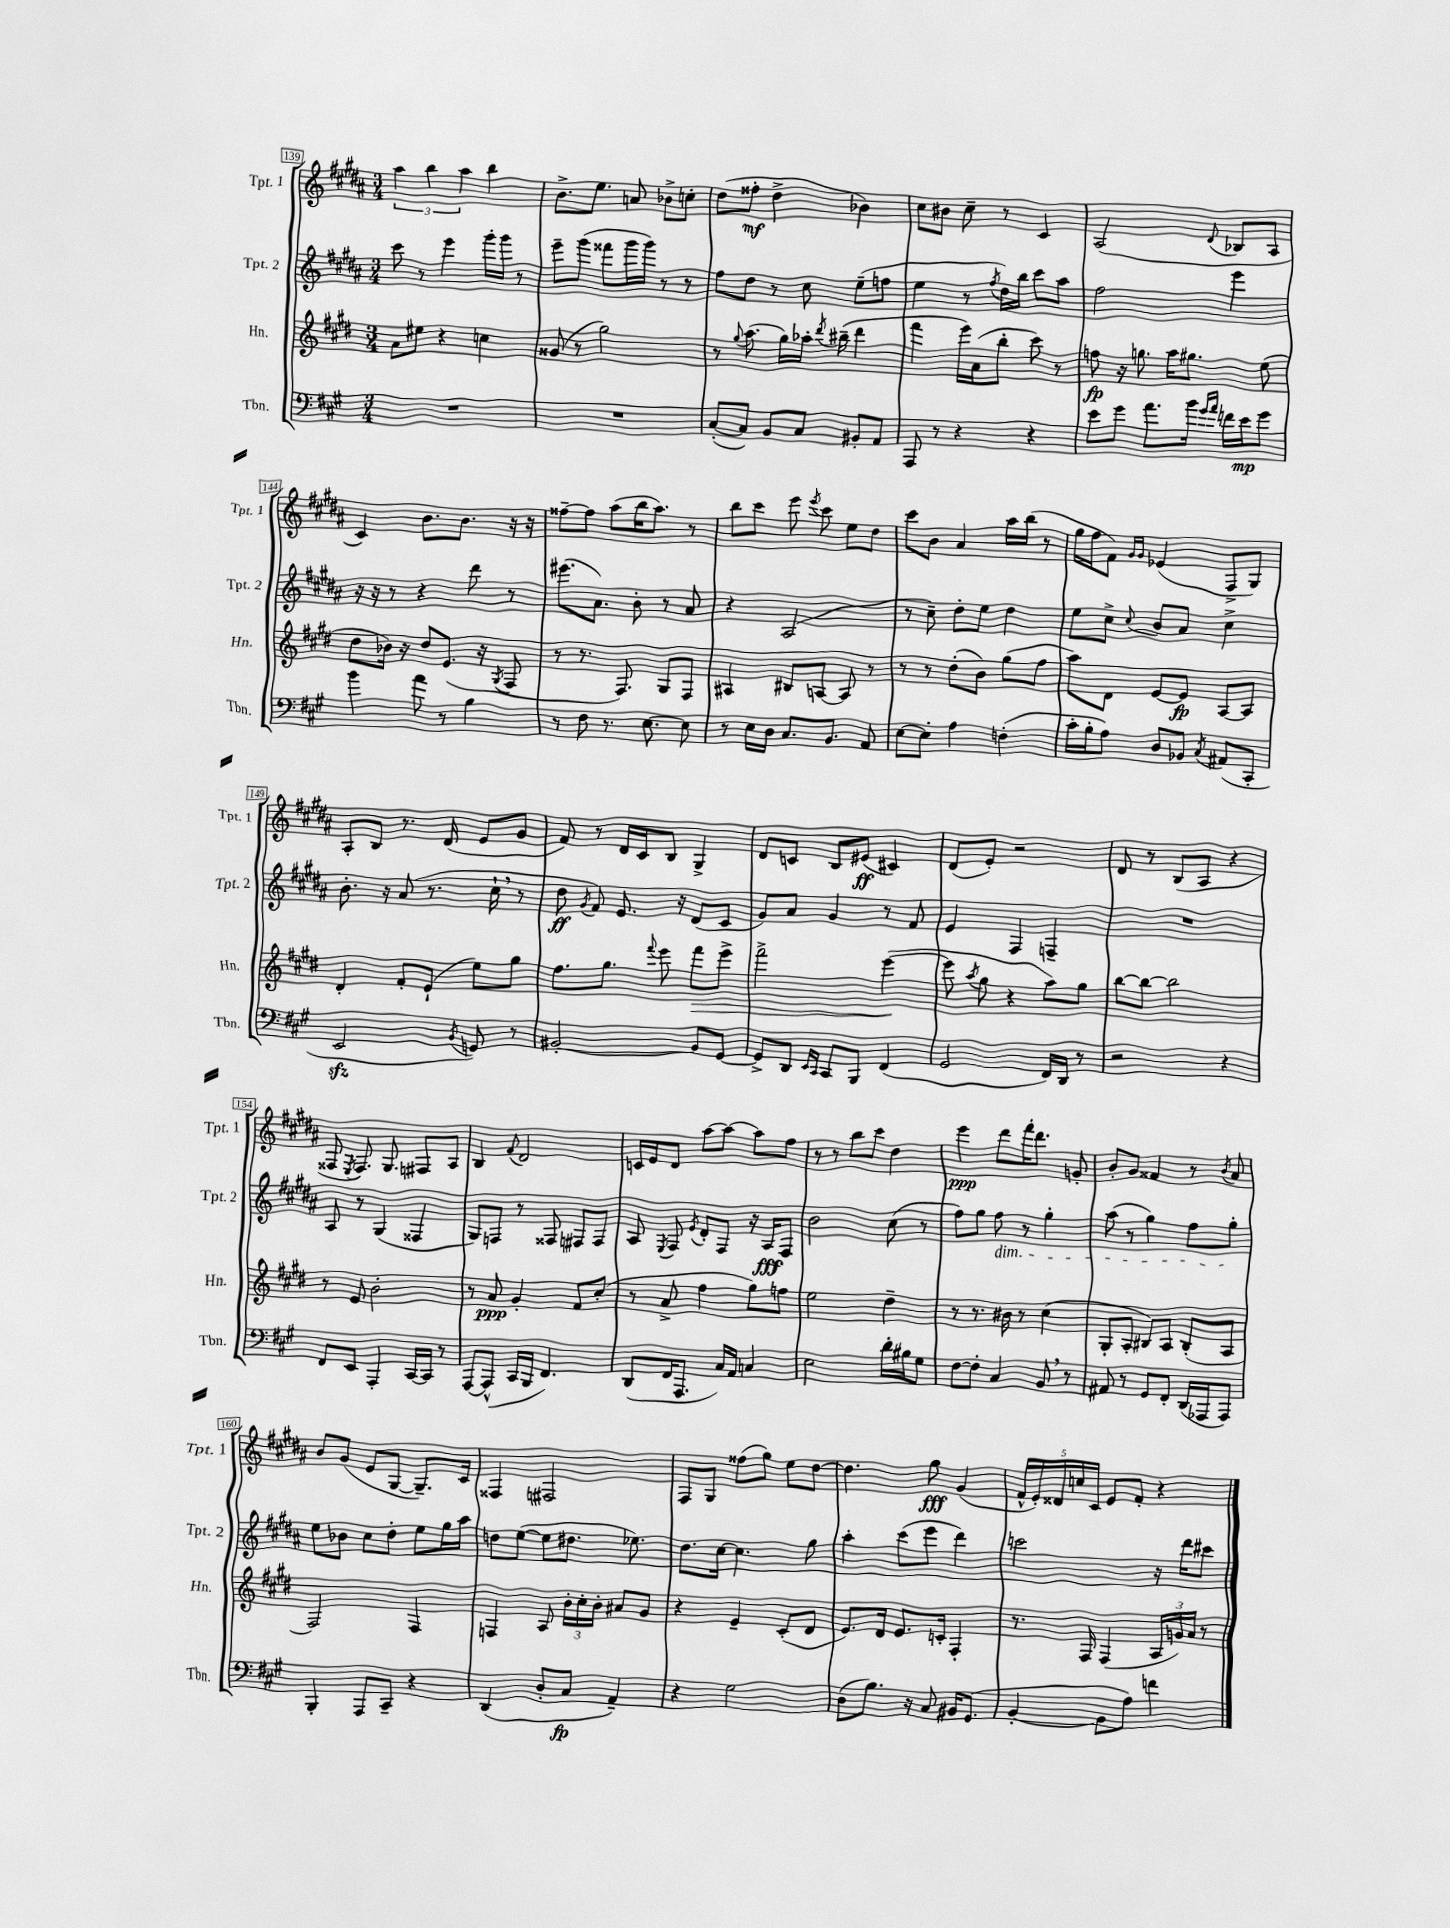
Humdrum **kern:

**kern	**kern	**kern	**kern
*staff4	*staff3	*staff2	*staff1
*clefF4	*clefG2	*clefG2	*clefG2
*k[f#c#g#]	*k[f#c#g#d#]	*k[f#c#g#d#a#]	*k[f#c#g#d#a#]
*M3/4	*M3/4	*M3/4	*M3/4
2.r	8a	8ccc#	6aa#
.	8ee#	8r	.
.	.	.	6bb
.	4r	4eee	.
.	.	.	6aa#
.	4cc	16ggg#'	4bb
.	.	16ggg#	.
.	.	8r	.
=	=	=	=
2.r	(8g##	8eee~	8.b^
.	8r	(8ggg#	.
.	.	.	8.ee
.	2gg#)	8fff##	.
.	.	16ggg#	8a
.	.	16ggg#)	.
.	.	8r	8b-^
.	.	8r	8cc'
=	=	=	=
([8C#'	8r	8ff#	(8dd#
.	8qqgg#	.	.
8C#])	(8.aa	8dd#	8ff##'
8BB	.	8r	4dd#^
.	16gg#)	.	.
8C#	16aa-'	8cc#	.
.	8qddd#	.	.
.	(16bb#~	.	.
8BB#'	4ddd#	(8ee~	4b-)
8AA	.	8ff	.
=	=	=	=
8AAA	4fff#	4ee	8cc#
8r	.	.	8b#
4r	16eee)	8r	8cc#~
.	(16a	.	.
.	.	8qff#	.
.	8bb'	16dd#)	8r
.	.	16bb	.
4r	8ccc#)	8ccc#	4c#
.	8r	8aa#	.
=	=	=	=
8e	8ff	2ff#	(2A#
8g#	16r	.	.
.	8.gg	.	.
8.a	.	.	.
.	16aa	.	.
16b	8.gg#	.	.
16qqg#	.	.	.
16qqa	.	.	8qqd#
16f	.	4eee	8B-
16e	.	.	.
8g#	(8ee	.	8A#
=	=	=	=
4b	8dd#	16r	4c#)
.	.	16r	.
.	16b-)	8r	.
.	16r	.	.
8a	8dd#	4r	8.b
8r	(8.e	.	.
.	.	.	8.b
4B	.	8ddd#	.
.	16r	.	.
.	8qG#	.	.
.	8F#	8r	16r
.	.	.	16r
=	=	=	=
8r	8r	(8.eee#	[8ff##~
8F#	8.r	.	8ff##]
.	.	8.a#)	.
8.r	.	.	(8aa#
.	8.F#)	.	.
.	.	8b'	16bb
[8.E	.	.	8.aa#)
.	8G#	8r	.
8E]	8F#	8a#	8r
=	=	=	=
8r	4A#	4r	8bb
16E	.	.	8ccc#
16D	.	.	.
8.C#	8B#	(2A#	8eee
.	.	.	8qeee
.	[8A	.	8ccc#
8.BB	.	.	.
.	8A]	.	8ee
8AA	8r	.	8dd#
=	=	=	=
[8E	8r	8r	8ccc#
8E']	8r	8cc#~)	8b
4A	(8dd#'	8dd#'	4a#
.	8b)	8ee	.
(4F'	(8gg#	4dd#	16aa#
.	.	.	(16bb
.	8ff#	.	8r
=	=	=	=
16c#'	8aa)	8ee	16gg#
16B'	.	.	16ff#
8A)	8d#	8cc#^	8f#)
.	.	.	16qqg#
.	.	8qqcc#	16qqg#
8D	[8e	8b	(4e-
8BB-	8e]	8a#	.
8qC#	.	.	.
(8AA#	[8A	4cc#^	8F#^
8CC#'	8A]	.	8G#)
=	=	=	=
2EE	4d#'	8.b'	8A#'
.	.	.	8B
.	.	16r	.
.	8f#'	(8a#	8.r
.	(8e`	8.r	.
.	.	.	(16d#
8qBB	.	.	.
8GG)	8ee)	.	8e
.	.	16cc#`	.
8r	8gg#	8r	8g#
=	=	=	=
[2BB#'	8.ff#	8dd#	8f#)
.	.	8qg#	.
.	.	8f#)	8r
.	8.gg#	.	.
.	.	8.e	16d#
.	.	.	16c#
.	8qqfff#	.	.
.	8eee	.	8B
.	.	16r	.
8BB#]	8fff#	(8d#	4G#^
[8GG#	8eee^	8c#	.
=	=	=	=
8GG#^]	2fff#^	8g#)	8d#
8DD	.	8a#	8c
16qqEE	.	.	.
16qqCC#	.	.	.
8CC#	.	4g#	8B
8BBB	.	.	(8e#
(4FF#	([4eee	8r	4c#)
.	.	8f#	.
=	=	=	=
2GG#	8eee]	4e	(8d#
.	8qaa	.	.
.	8gg#	.	8e')
.	4r	4F#	2r
16FF#)	8aa)	4F~	.
16DD	.	.	.
8r	8gg#	.	.
=	=	=	=
2r	[8bb	2.r	8d#
.	8bb_	.	8r
.	2bb]	.	(8B
.	.	.	8A#
4r	.	.	4r
=	=	=	=
8FF#	8r	8A#	8F##
.	.	.	8qE
8EE	8e	8r	8.F##)
4AAA'	2b'	(4G#	.
.	.	.	8.G#
[16CC#	.	4F##	8F#
16CC#]	.	.	.
8r	.	.	8A#
=	=	=	=
[8AAA	8r	8G#)	4B
(8AAA^^]	8a	8F	.
.	.	.	8qqf#
16CC#	4g#'	8r	2d#
16BBB	.	.	.
4.FF#)	.	8F##	.
.	8f#	8F#	.
.	(8cc#'	8F#	.
=	=	=	=
(8DD	8r	8A#	16c
.	.	.	16e
.	.	8qE	.
16FF#	8a^	8F#	8d#
8.AAA	.	.	.
.	.	8qe	.
.	4ff#	8d#'	[8aa#
16C#)	.	8F#	8aa#_
16AA	.	.	.
4C	8gg#)	16r	8aa#]
.	.	16A#	.
.	8ff	8F#	8ff#
=	=	=	=
2E	2ee	2b	8r
.	.	.	8r
.	.	.	8bb
.	.	.	8ccc#
16d'	4dd#~	(8cc#	4dd#
16B#	.	.	.
8G#	.	8r	.
=	=	=	=
[8F#	8r	8ff#)	4eee
8F#']	8.r	8gg#	.
4C#	.	8ff#	8ddd#
.	16b#	.	.
.	8r	8r	16fff#'
.	.	.	8.ddd#
8BB	(4cc#	4gg#'	.
8r	.	.	8g'
=	=	=	=
8AA#	8G#'	(8aa#	8b'
8r	8A'	8r	8g#
8GG#	8B#)	4gg#)	4f##
8FF#'	8A	.	.
(16DD	(8B#'	8ff#	8r
16AAA-	.	.	.
.	.	.	8qb
8AAA-)	8A	8gg#'	8a#
=	=	=	=
4BBB'	2F#)	8ee	8b
.	.	8b-	(8g#
8AAA	.	8cc#	8e
8CC#~	.	8dd#'	[8G#
4r	4F#	8ee	8.G#~])
.	.	16gg#	.
.	.	16aa#	16c#
=	=	=	=
(4DD	4F	8dd	4F##
.	.	([8ee	.
8D'	8A	8ee]	2F#
8C#	24b'	8.dd#	.
.	24cc#'	.	.
.	24b'	.	.
4AA~)	8a#	.	.
.	.	8.ee-)	.
.	8g#	.	.
=	=	=	=
4r	4r	8.dd#	8F#
.	.	.	8G#
.	.	[16cc#	.
2G#	4e~	4.cc#]	(8ff##
.	.	.	8gg#)
.	(8c#'	.	8ee
.	8d#	8gg#	[8dd#
=	=	=	=
(8D	8.e)	4aa#'	4.dd#]
8.B)	.	.	.
.	16d#	.	.
.	8.e	(8ccc#	.
16r	.	.	.
8C#	.	8eee	8gg#
.	16c'	.	.
16BB#	4F#'	4ddd#)	(4g#
(8.GG#	.	.	.
=	=	=	=
[4BB'	8.r	2ccc	20f#^^
.	.	.	20e')
.	.	.	20d##
.	.	.	20cc
.	16F#	.	.
.	.	.	20c#
8BB]	(4F#	.	8e
8A)	.	.	8f#'
4f	24A	16r	4r
.	24g)	.	.
.	.	16ddd#	.
.	24a	.	.
.	8r	8ccc#	.
==	==	==	==
*-	*-	*-	*-
